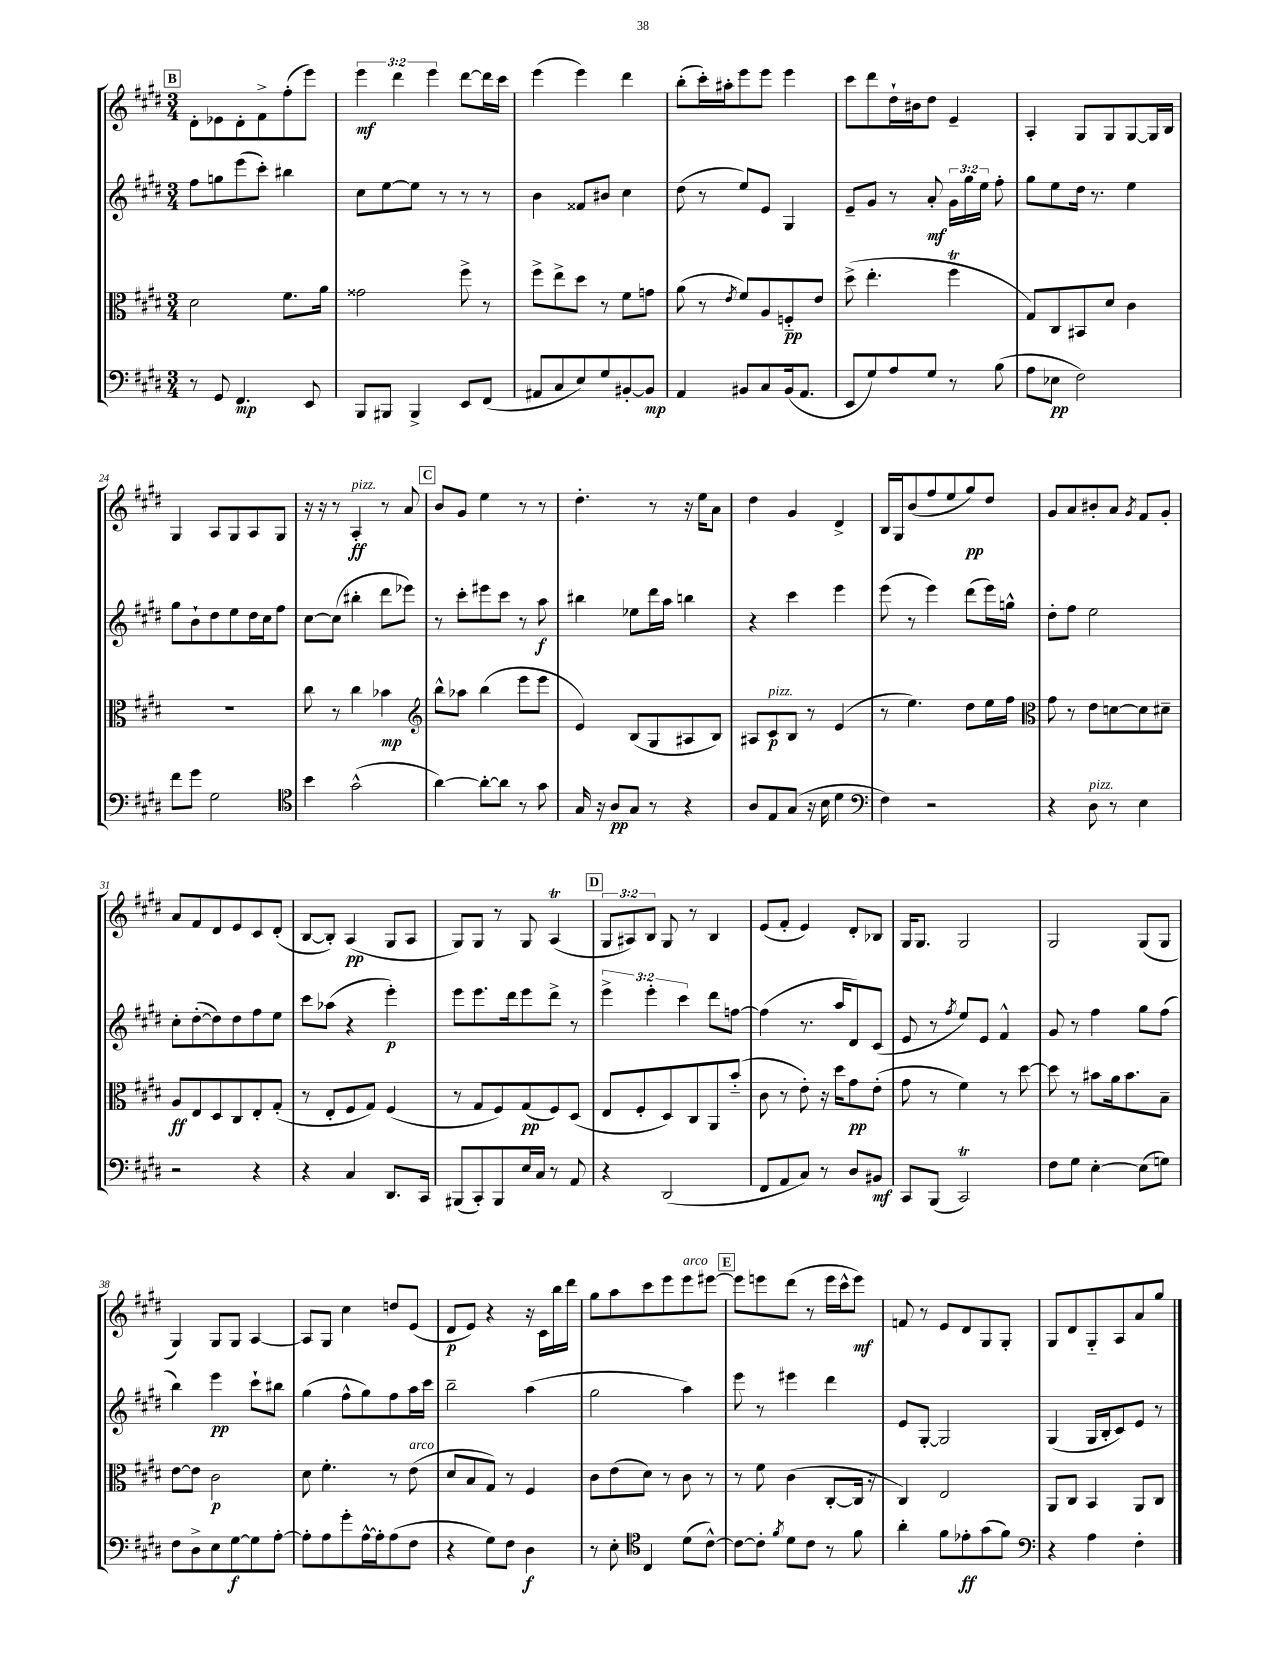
<<
\new StaffGroup <<
\new Staff = "s0" {
    \clef treble \key e \major \numericTimeSignature \time 3/4 \override Staff.TupletNumber.text = #tuplet-number::calc-fraction-text
    \autoBeamOff \mark \markup { \box "B" } dis'8[-. ees'8 dis'8-. fis'8-> fis''8-.( e'''8]) |
    \tuplet 3/2 { e'''4\mf dis'''4 e'''4 } dis'''8[~ dis'''16 cis'''16] |
    e'''4( e'''4) dis'''4 |
    b''8[-.( cis'''16-.) ais''16-. e'''8 e'''8] e'''4 |
    cis'''8[ dis'''8 dis''16-! bis'16 dis''8] e'4-- |
    a4-. gis8[ gis8 gis8~ gis16 b16] |
    gis4 a8[ gis8 a8 gis8] |
    r16 r16 r8 a4-.\ff^\markup { \italic "pizz." } r8 a'8 |
    \mark \markup { \box "C" } b'8[ gis'8] e''4 r8 r8 |
    dis''4.-. r8 r16 e''16[ a'8] |
    dis''4 gis'4 dis'4-> |
    b16[ gis16 b'8( fis''8 e''8 gis''8\pp) dis''8] |
    gis'8[ a'8 bis'8-. a'8] \acciaccatura { gis'8 } fis'8[ gis'8]-. |
    a'8[ fis'8 dis'8 e'8 cis'8 dis'8]-.( |
    b8[~ b8]-.) a4\pp( gis8[ a8] |
    gis8[) gis8] r8 gis8 a4\trill( |
    \mark \markup { \box "D" } \tuplet 3/2 { gis8[ ais8) b8] } gis8 r8 b4 |
    e'8[( fis'8]-. e'4) dis'8[-. bes8] |
    gis16[ gis8.] gis2 |
    gis2 gis8[( gis8] |
    gis4) gis8[ gis8] a4~ |
    a8[ gis8] cis''4 d''8[ e'8]( |
    dis'8[\p e'8]) r4 r16 cis'16[ b''16 dis'''16] |
    gis''8[ a''8 cis'''8 e'''8 e'''8^\markup { \italic "arco" } eis'''8]~ |
    \mark \markup { \box "E" } eis'''8[ e'''8 dis'''8]( r8 e'''16[ cis'''16-^ e'''8]\mf) |
    f'8 r8 e'8[ dis'8 gis8 gis8]-. |
    gis8[ dis'8 gis8-_ a8 a'8 gis''8] \bar "|." |
}
\new Staff = "s1" {
    \clef treble \key e \major \numericTimeSignature \time 3/4 \override Staff.TupletNumber.text = #tuplet-number::calc-fraction-text
    \autoBeamOff \mark \markup { \box "B" } fis''8[ g''8 e'''8( cis'''8]-.) bis''4 |
    cis''8[ e''8~ e''8] r8 r8 r8 |
    b'4 fisis'8[ bis'8] cis''4 |
    dis''8( r8 e''8[) e'8] gis4 |
    e'8[-- gis'8] r8 a'8-.\mf \tuplet 3/2 { gis'16[ gis''16 e''16] } fis''8-. |
    gis''8[ e''8 dis''16] r8. e''4 |
    gis''8[ b'8-! dis''8 e''8 dis''16 cis''16 fis''8] |
    cis''8[~ cis''8]( bis''4-. dis'''8[ ees'''8]) |
    \mark \markup { \box "C" } r8 cis'''8[-. eis'''8 cis'''8] r8 a''8\f |
    bis''4 ees''8[ dis'''16 a''16] b''4 |
    r4 cis'''4 e'''4 |
    e'''8( r8 e'''4) dis'''8[( e'''16) g''16]-^ |
    dis''8[-. fis''8] e''2 |
    cis''8[-. dis''8~-.( dis''8) dis''8 fis''8 e''8] |
    cis'''8[ aes''8]( r4 e'''4-.\p) |
    e'''8[ e'''8. dis'''16 e'''8 dis'''8]-> r8 |
    \mark \markup { \box "D" } \tuplet 3/2 { e'''4-> e'''4-. cis'''4 } dis'''8[ f''8]~ |
    f''4( r8. a''16[ dis'8) cis'8]( |
    e'8 r8 \acciaccatura { fis''8 } e''8[) e'8] fis'4-^ |
    gis'8 r8 fis''4 gis''8[ fis''8]( |
    b''4) e'''4\pp cis'''8[-! bis''8] |
    gis''4( fis''8[-^ gis''8) fis''8 a''16 cis'''16] |
    b''2-- a''4( |
    gis''2 a''4) |
    \mark \markup { \box "E" } e'''8 r8 eis'''4 dis'''4 |
    e'8[ gis8]~-. gis2 |
    gis4( gis16[ b16-. cis'8) e'8] r8 \bar "|." |
}
\new Staff = "s2" {
    \clef alto \key e \major \numericTimeSignature \time 3/4
    \autoBeamOff \mark \markup { \box "B" } dis'2 fis'8.[ a'16] |
    gisis'2 fis''8-> r8 |
    fis''8[-> e''8-> dis''8] r8 fis'8[ g'8] |
    a'8( r8 \acciaccatura { e'8 } fis'8[) a8 f8-_\pp e'8] |
    dis''8->( e''4.-. fis''4\trill |
    gis8[) cis8 bis,8 dis'8] cis'4 |
    R2. |
    cis''8 r8 cis''4 bes'4\mp |
    \mark \markup { \box "C" } \clef treble b''8[-^ aes''8] b''4( e'''8[ e'''8] |
    e'4) b8[( gis8 ais8 b8]) |
    ais8[ cis'8\p^\markup { \italic "pizz." } b8] r8 e'4( |
    r8 e''4.) dis''8[ e''16 fis''16] |
    \clef alto gis'8 r8 e'8[ d'8~ d'8 dis'8]-- |
    a8[\ff e8 dis8 cis8 e8-. gis8]-.( |
    r8 e8[-. fis8 gis8]) fis4( |
    r8 gis8[ fis8) gis8\pp( fis8) dis8]( |
    \mark \markup { \box "D" } e8[ fis8-. dis8) cis8 a,8 b'8]-_( |
    cis'8 r8 e'8-.) r16 dis''16[ gis'8\pp e'8]-.( |
    gis'8 r8 fis'4) r8 dis''8~ |
    dis''8 r8 bis'8[ a'16 bis'8. b8]-- |
    e'8[~ e'8] cis'2\p |
    dis'8 fis'4.-. r8 e'8^\markup { \italic "arco" }( |
    dis'8[ b8 gis8]) r8 fis4 |
    cis'8[ e'8( dis'8]) r8 cis'8 r8 |
    \mark \markup { \box "E" } r8 fis'8 cis'4( cis8[~-. cis16] r16 |
    cis4) e2 |
    a,8[ cis8] b,4 a,8[ cis8] \bar "|." |
}
\new Staff = "s3" {
    \clef bass \key e \major \numericTimeSignature \time 3/4
    \autoBeamOff \mark \markup { \box "B" } r8 gis,8 fis,4.\mp e,8 |
    b,,8[ bis,,8] bis,,4-> e,8[ fis,8]( |
    ais,8[ cis8 e8) gis8 bis,8~-. bis,8]\mp |
    a,4 bis,8[ cis8 bis,16( a,8.] |
    e,8[ gis8) a8 gis8] r8 b8( |
    a8[ ees8]\pp fis2) |
    fis'8[ gis'8] gis2 |
    \clef tenor b'4 gis'2-^( |
    \mark \markup { \box "C" } a'4~) a'8[~-. a'8] r8 gis'8 |
    gis16 r16 a8[\pp gis8] r8 r4 |
    a8[ e8 gis8]( r16 b16 dis'4 |
    \clef bass fis4) r2 |
    r4 dis8^\markup { \italic "pizz." } r8 e4 |
    r2 r4 |
    r4 cis4 dis,8.[ cis,16] |
    bis,,8[( cis,8-.) bis,,8 e16 cis16] r8 a,8 |
    \mark \markup { \box "D" } r4 dis,2( |
    fis,8[ a,8 cis8]) r8 dis8[ bis,8]\mf |
    cis,8[ b,,8]( cis,2\trill) |
    fis8[ gis8] e4~-. e8[( g8]) |
    fis8[ dis8-> e8 gis8~\f gis8 a8]~-. |
    a8[-. a8 gis'8-. a16~-^ a16-. a8( fis8] |
    r4 gis8[) fis8] dis4\f |
    r8 e8-. \clef tenor cis4 dis'8[( cis'8]~-^) |
    \mark \markup { \box "E" } cis'8[~ cis'8]-. \acciaccatura { fis'8 } dis'8[ cis'8] r8 fis'8 |
    a'4-. fis'8[ ees'8-.\ff gis'8( fis'8]) |
    \clef bass r4 a4 fis4-. \bar "|." |
}
>>
>>
\layout { \context { \Score currentBarNumber = #18 } }
